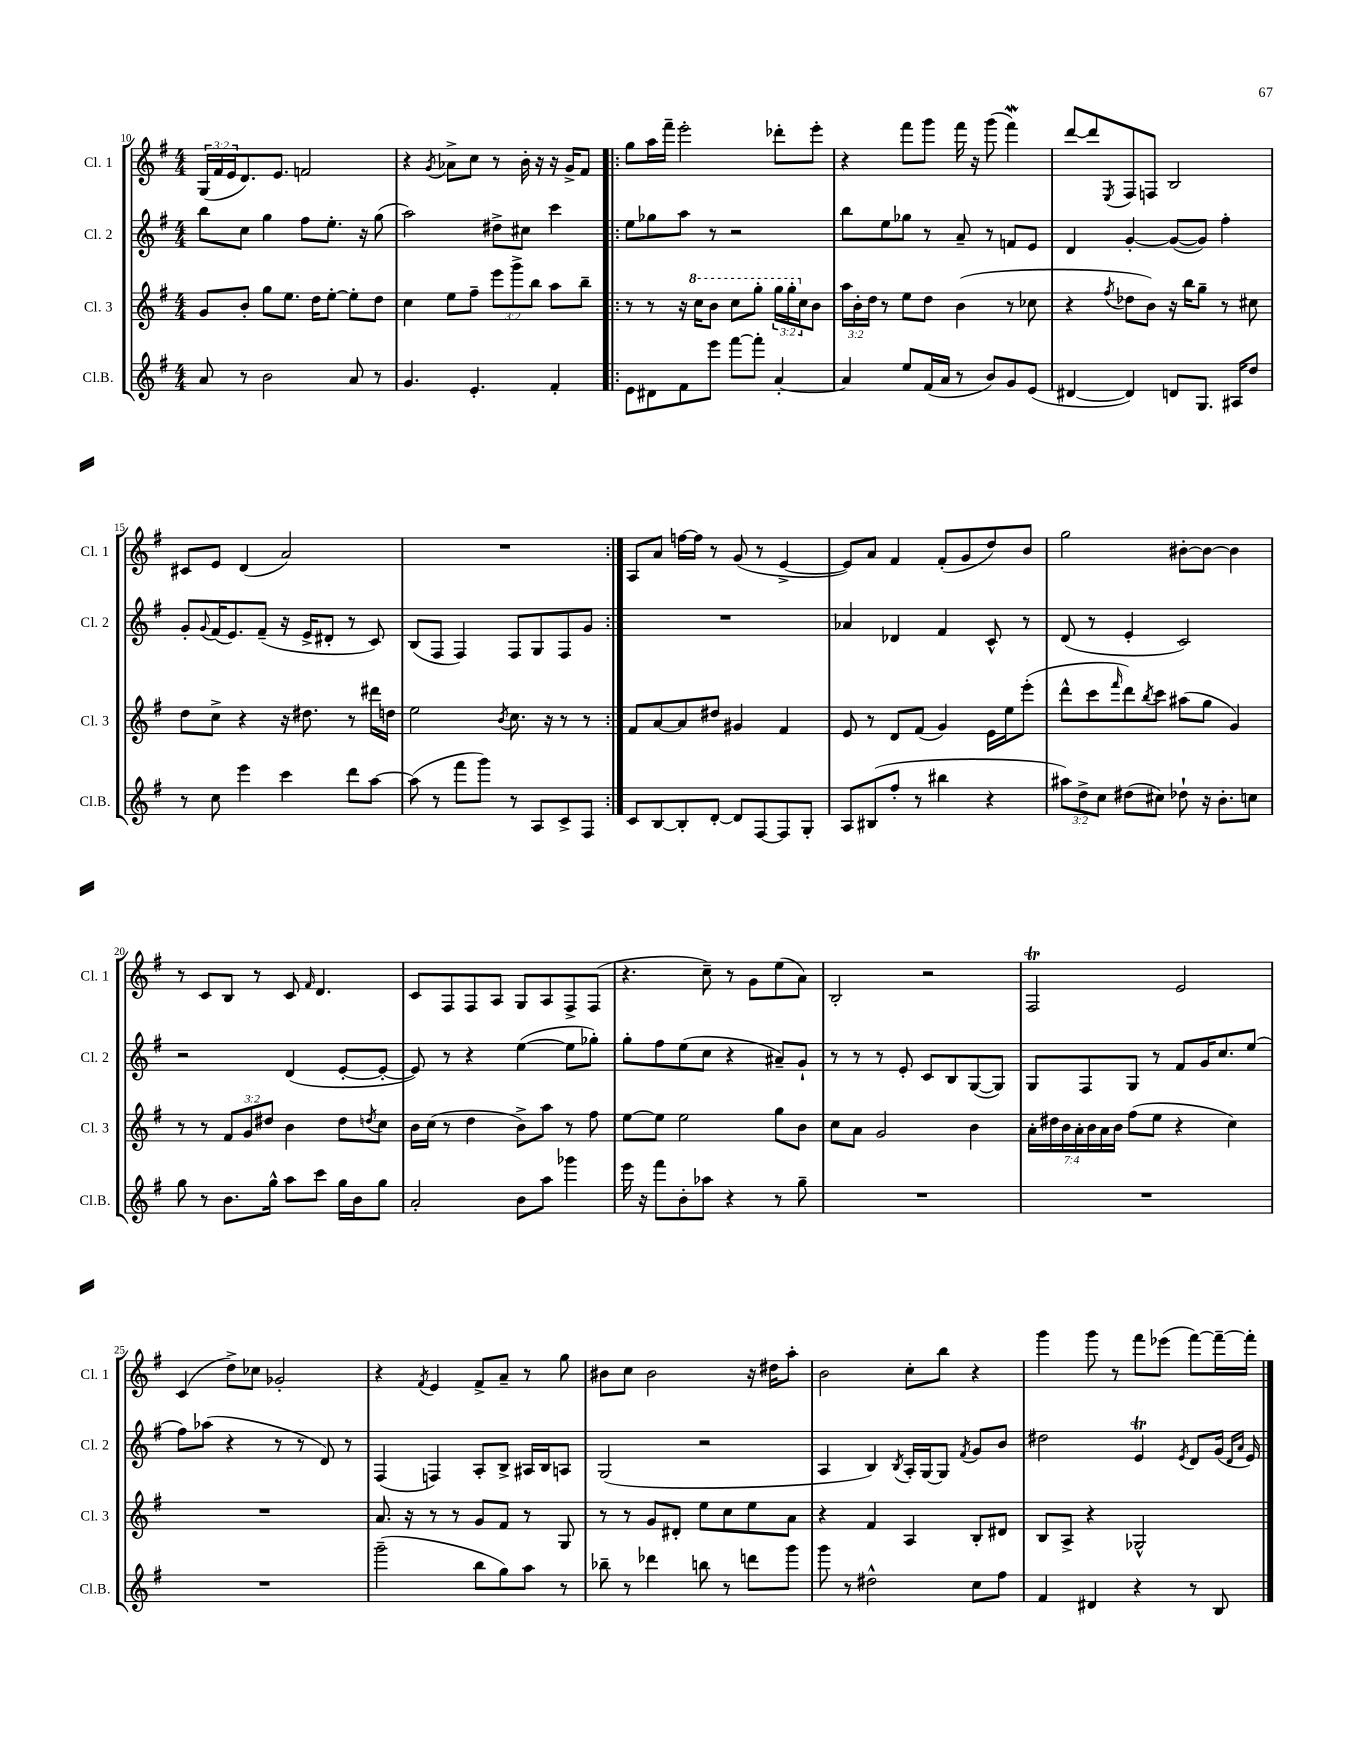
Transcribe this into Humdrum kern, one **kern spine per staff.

**kern	**kern	**kern	**kern
*staff4	*staff3	*staff2	*staff1
*clefG2	*clefG2	*clefG2	*clefG2
*k[f#]	*k[f#]	*k[f#]	*k[f#]
*M4/4	*M4/4	*M4/4	*M4/4
8a	8g	8bb	(24G
.	.	.	24f#
.	.	.	24e
8r	8b'	8cc	8.d)
2b	8gg	4gg	.
.	.	.	8.e
.	8.ee	.	.
.	.	8ff#	2f
.	16dd	.	.
.	[8ee'	8.ee'	.
8a	8ee']	.	.
.	.	16r	.
8r	8dd	(8gg	.
=	=	=	=
4.g	4cc	2aa)	4r
.	.	.	8qg
.	8ee	.	8a-^
4.e'	8ff#~	.	8cc
.	12eee	8dd#^	8r
.	12ggg^	.	.
.	.	8cc#	16b'
.	12bb	.	.
.	.	.	16r
4f#'	8aa	4ccc	16r
.	.	.	16g^
.	8bb~	.	8f#
=!|:	=!|:	=!|:	=!|:
8e	8r	8ee	8gg
8d#	8r	8gg-	16aa
.	.	.	16fff#~
8f#	16r	8aa	2eee'
.	16ccc	.	.
8eee	8bb	8r	.
[8fff#	8ccc	2r	.
8fff#']	8ggg'	.	.
[4a'	24ggg	.	8ddd-'
.	24ggg'	.	.
.	24cc	.	.
.	8b	.	8eee'
=	=	=	=
4a]	24aa	8bb	4r
.	24b'	.	.
.	24dd	.	.
.	8r	8ee	.
8ee	8ee	8gg-	8fff#
(16f#	8dd	8r	8ggg
16a	.	.	.
8r	(4b	8a~	16fff#
.	.	.	16r
8b)	.	8r	(8ggg
8g	8r	8f	4fff#)
(8e	8cc-	8e	.
=	=	=	=
[4d#	4r	4d	[8ddd
.	.	.	8ddd]
.	8qff#	.	8qE
4d#])	8dd-	[4g'	8F#
.	8b)	.	8F
8d	16r	(8g_	2B
.	16bb	.	.
8.G	8gg~	8g])	.
.	8r	4ff#'	.
16A#	.	.	.
8dd	8cc#	.	.
=	=	=	=
8r	8dd	8g'	8c#
.	.	8qqg	.
8cc	8cc^	(16f#	8e
.	.	8.e)	.
4eee	4r	.	(4d
.	.	(8f#~	.
4ccc	16r	16r	2a)
.	8.dd#	16e^	.
.	.	8d#'	.
8ddd	8r	8r	.
[8aa	16ddd#	8c)	.
.	16dd	.	.
=	=	=	=
(8aa]	2ee	(8B	1r
8r	.	8F#	.
8fff#	.	4F#)	.
8ggg)	.	.	.
.	8qb	.	.
8r	8.cc	8F#	.
8A	.	8G	.
.	16r	.	.
8c^	8r	8F#	.
8F#	8r	8g	.
=:|!	=:|!	=:|!	=:|!
8c	8f#	1r	8A
[8B	[8a	.	8a
8B']	8a]	.	[16ff
.	.	.	16ff]
[8d'	8dd#	.	8r
8d]	4g#	.	(8g
[8F#	.	.	8r
8F#]	4f#	.	[4e^
8G'	.	.	.
=	=	=	=
8A	8e	4a-	8e])
(8B#	8r	.	8a
8ff#'	8d	4d-	4f#
8r	(8f#	.	.
4bb#	4g)	4f#	(8f#'
.	.	.	8g
4r	16e	8c^^	8dd)
.	16ee	.	.
.	(8eee'	8r	8b
=	=	=	=
12aa#)	8ddd^^	(8d	2gg
12dd^	.	.	.
.	8ccc	8r	.
12cc	.	.	.
.	16qqfff#	.	.
(8dd#	8ddd)	4e'	.
.	8qbb	.	.
8cc#)	8ccc	.	.
8dd-`	(8aa#	2c)	[8b#'
16r	8gg	.	8b#_
8.b'	.	.	.
.	4g)	.	4b#]
8cc	.	.	.
=	=	=	=
8gg	8r	2r	8r
8r	8r	.	8c
8.b	12f#	.	8B
.	12g	.	.
.	.	.	8r
.	12dd#	.	.
16gg^^	.	.	.
8aa	4b	(4d	8c
.	.	.	16qqf#
8ccc	.	.	4.d
16gg	8dd#	[8e'	.
16b	.	.	.
.	8qdd	.	.
8gg	8cc	8e'_	.
=	=	=	=
2a'	16b	8e])	8c
.	(16cc	.	.
.	8r	8r	8F#
.	4dd	4r	8F#
.	.	.	8A
8b	8b^)	([4ee	8G
8aa	8aa	.	8A
4ggg-	8r	8ee]	8F#^
.	8ff#	8gg-')	(8F#
=	=	=	=
16eee	[8ee	8gg'	4.r
16r	.	.	.
8fff#	8ee]	8ff#	.
8b'	2ee	(8ee	.
8aa-	.	8cc	8cc~)
4r	.	4r	8r
.	.	.	8g
8r	8gg	8a#~)	(8ee
8gg~	8b	8g`	8a)
=	=	=	=
1r	8cc	8r	2B'
.	8a	8r	.
.	2g	8r	.
.	.	8e'	.
.	.	8c	2r
.	.	8B	.
.	4b	([8G	.
.	.	8G])	.
=	=	=	=
1r	28a'	8G	2F#
.	28dd#	.	.
.	28b	.	.
.	28a'	.	.
.	.	8F#	.
.	28b	.	.
.	28a	.	.
.	28b	.	.
.	(8ff#	8G	.
.	8ee	8r	.
.	4r	8f#	2e
.	.	16g	.
.	.	8.cc	.
.	4cc)	.	.
.	.	(8ee	.
=	=	=	=
1r	1r	8ff#)	(4c
.	.	(8aa-	.
.	.	4r	8dd^)
.	.	.	8cc-
.	.	8r	2g-'
.	.	8r	.
.	.	8d)	.
.	.	8r	.
=	=	=	=
(2ggg~	8.a	(4F#	4r
.	16r	.	.
.	.	.	8qf#
.	8r	4F)	4e
.	8r	.	.
8bb	8g	8A'	8f#^
8gg)	8f#	8B^	8a~
8aa	8r	16A#	8r
.	.	16B	.
8r	8G	8A	8gg
=	=	=	=
8bb-~	8r	(2G	8b#
8r	8r	.	8cc
4ddd-	8g	.	2b#
.	8d#'	.	.
8bb	8ee	2r	.
8r	8cc	.	.
8ddd	8ee	.	16r
.	.	.	16dd#
8ggg	8a	.	8aa'
=	=	=	=
8ggg	4r	4A	2b
8r	.	.	.
2dd#^^	4f#	4B)	.
.	.	8qB	.
.	4A	16A'	8cc'
.	.	[16G	.
.	.	8G]	8bb
.	.	8qf#	.
8cc	8B'	8g	4r
8ff#	8d#	8b	.
=	=	=	=
4f#	8B	2dd#	4ggg
.	8A^	.	.
4d#	4r	.	8ggg
.	.	.	8r
4r	2G-^^	4e	8fff#
.	.	.	(8eee-
.	.	8qe	.
8r	.	8d	[8fff#)
8B	.	(16g	16fff#~_
.	.	16qqd	.
.	.	16qqa	.
.	.	16e)	16fff#']
==	==	==	==
*-	*-	*-	*-
